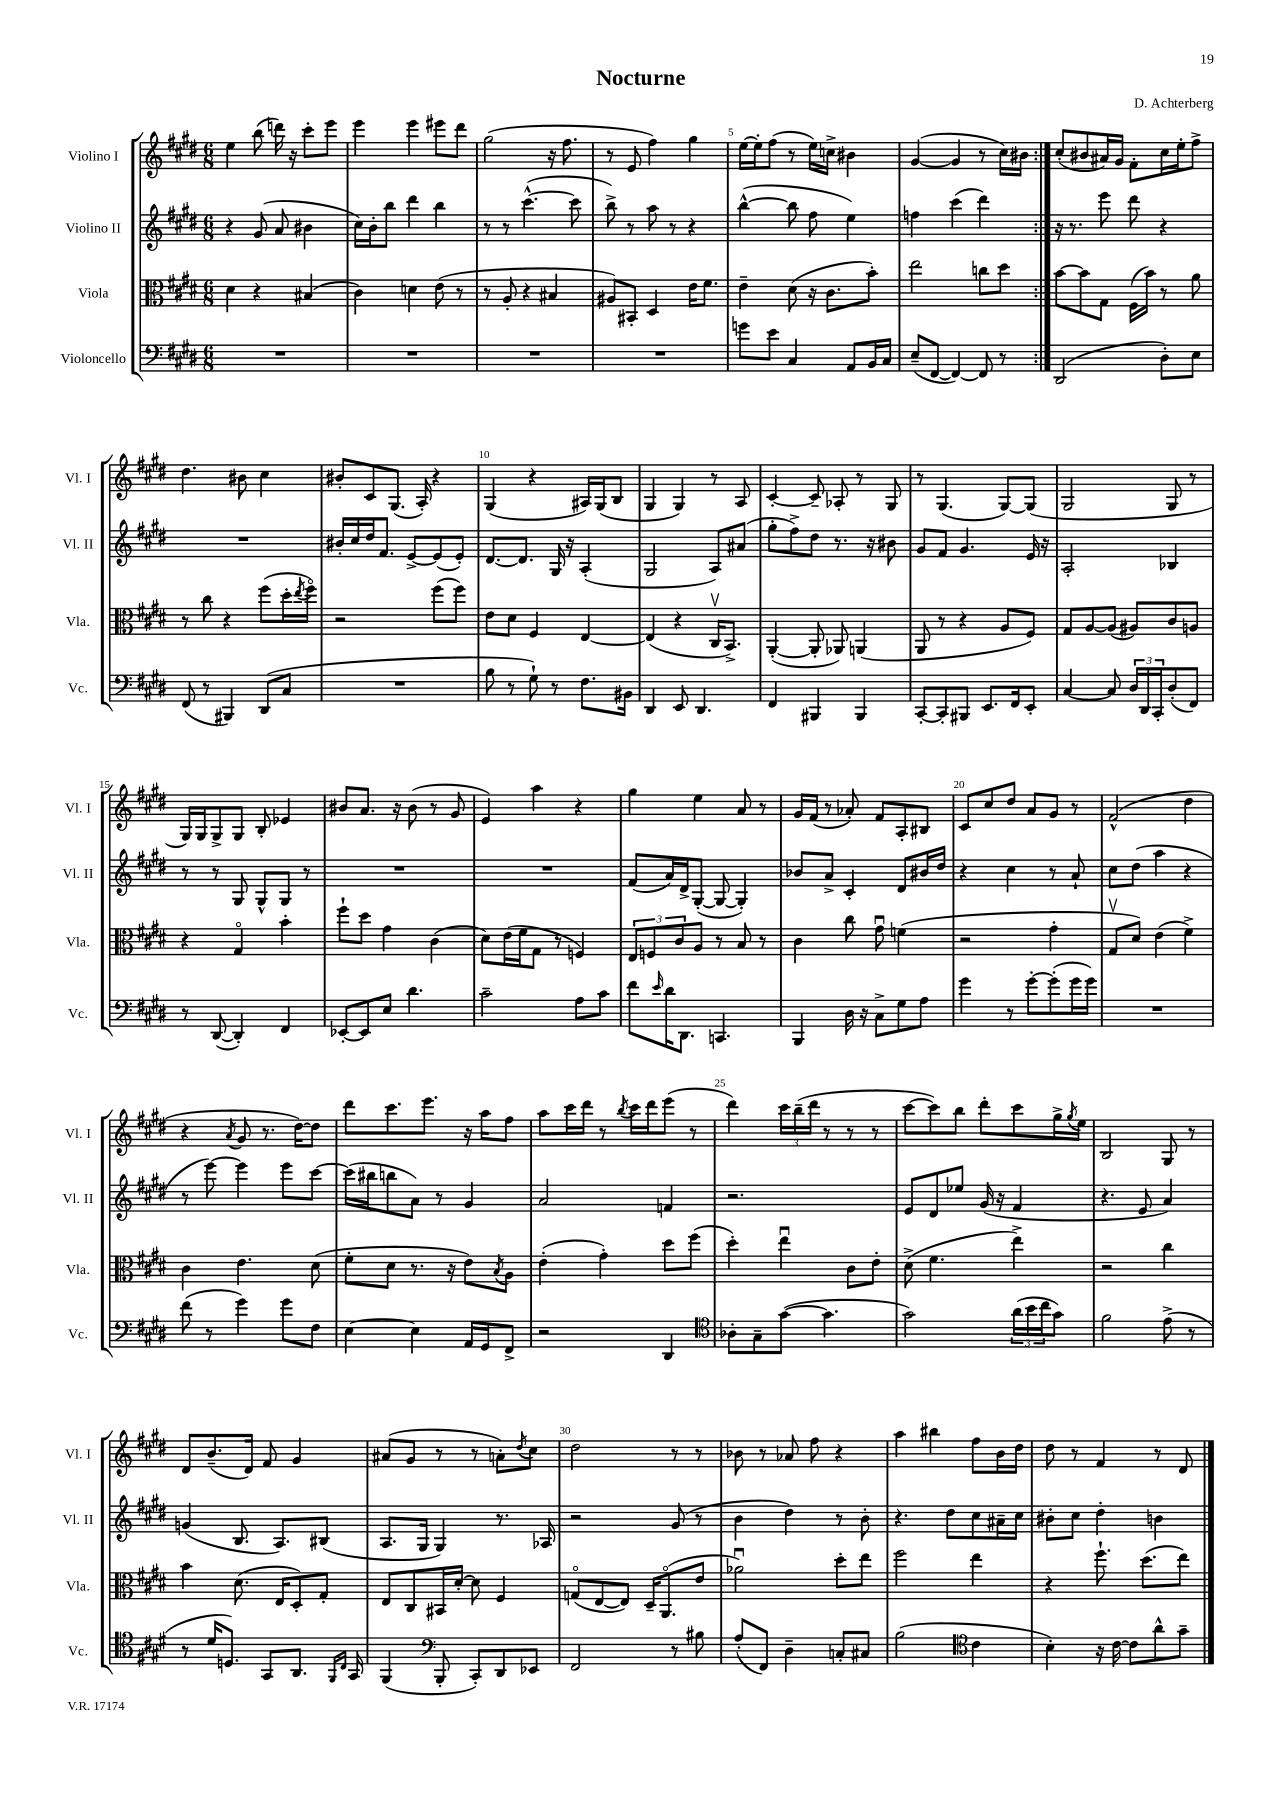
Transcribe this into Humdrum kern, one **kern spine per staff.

**kern	**kern	**kern	**kern
*staff4	*staff3	*staff2	*staff1
*clefF4	*clefC3	*clefG2	*clefG2
*k[f#c#g#d#]	*k[f#c#g#d#]	*k[f#c#g#d#]	*k[f#c#g#d#]
*M6/8	*M6/8	*M6/8	*M6/8
2.r	4d#	4r	4ee
.	4r	(8g#	(8bb
.	.	8a	16ddd)
.	.	.	16r
.	(4B#	4b#	8ccc#'
.	.	.	8eee
=	=	=	=
2.r	4c#)	16cc#)	4eee
.	.	16b'	.
.	.	8bb	.
.	4d	4ddd#	4eee
.	(8e	4bb	8eee#
.	8r	.	8ddd#
=	=	=	=
2.r	8r	8r	(2gg#
.	8A'	8r	.
.	4r	([4.ccc#^^	.
.	4B#	.	16r
.	.	.	8.ff#
.	.	8ccc#]	.
=	=	=	=
2.r	8A#)	8bb^)	8r
.	8BB#'	8r	8e
.	4D#	8aa	4ff#)
.	.	8r	.
.	16e	4r	4gg#
.	8.f#	.	.
=	=	=	=
8g	4e~	([4bb^^	[16ee
.	.	.	16ee']
8e	.	.	(8ff#
4C#	(8d#	8bb]	8r
.	16r	8ff#	16ee)
.	8.c#	.	16cc^
8AA	.	4ee)	4b#
16BB	8b')	.	.
16C#	.	.	.
=	=	=	=
(8E~	2ee	4ff	([4g#
[8FF#	.	.	.
4FF#_)	.	(4ccc#	4g#]
8FF#]	8cc	4ddd#)	8r
8r	8dd#	.	16cc#)
.	.	.	16b#
=:|!	=:|!	=:|!	=:|!
(2DD#	[8b	16r	(8cc#'
.	.	8.r	.
.	8b]	.	8b#
.	8G#	8eee	16a#)
.	.	.	16g#
.	(16F#	8ddd#	8f#'
.	16b)	.	.
8D#')	8r	4r	16cc#
.	.	.	16ee'
8E	8a	.	8ff#^
=	=	=	=
(8FF#	8r	2.r	4.dd#
8r	8cc#	.	.
4BBB#)	4r	.	.
.	.	.	8b#
(8DD#	(8ff#	.	4cc#
8C#	16dd#'	.	.
.	8qee	.	.
.	16ff#o)	.	.
=	=	=	=
2.r	2r	16b#'	8b#'
.	.	16cc#	.
.	.	16dd#	8c#
.	.	8.f#	.
.	.	.	(8.G#
.	.	[8e^	.
.	.	.	16A')
.	(8ff#	(8e]	4r
.	8ff#)	8e')	.
=	=	=	=
8B	8e	[8.d#	(4G#
8r	8d#	.	.
.	.	8.d#]	.
8G#`)	4F#	.	4r
8r	.	16G#	.
.	.	16r	.
8.F#	[4E	(4A'	16A#)
.	.	.	(16G#
.	.	.	8B
16BB#	.	.	.
=	=	=	=
4DD#	(4E]	2G#	4G#
8EE	4r	.	4G#)
4.DD#	.	.	.
.	16C#v	8A)	8r
.	8.BB^)	.	.
.	.	(8a#	8A
=	=	=	=
4FF#	([4AA'	8gg#'	[4c#'
.	.	8ff#^)	.
4BBB#	8AA']	8dd#	8c#~]
.	8AA-)	8.r	8A-'
4BBB#	(4AA	.	8r
.	.	16r	.
.	.	8b#	8G#
=	=	=	=
[8CC#'	8AA	8g#	8r
8CC#']	8r	8f#	(4.G#
8BBB#	4r	4.g#	.
8.EE	.	.	.
.	8A	.	[8G#)
16FF#	.	.	.
8EE'	8F#)	16e	(8G#]
.	.	16r	.
=	=	=	=
[4C#	8G#	2A'	2G#
.	[8A	.	.
8C#]	(8A]	.	.
24D#	8A#)	.	.
24DD#	.	.	.
24CC#'	.	.	.
(8D#'	8c#	4B-	8G#
8FF#)	8A	.	8r
=	=	=	=
8r	4r	8r	16G#)
.	.	.	16G#
([8DD#	.	8r	8G#^
4DD#'])	4G#o	8G#	8G#
.	.	8G#^^	8B'
4FF#	4b'	8G#	4e-
.	.	8r	.
=	=	=	=
[8EE-'	8ff#`	2.r	8b#
8EE-]	8dd#	.	8.a
8E	4g#	.	.
.	.	.	16r
4.d#	.	.	(8b#
.	(4c#	.	8r
.	.	.	8g#
=	=	=	=
2c#~	8d#)	2.r	4e)
.	(16e	.	.
.	16f#	.	.
.	8G#	.	4aa
.	8r	.	.
8A	4F)	.	4r
8c#	.	.	.
=	=	=	=
8f#	12E	(8f#	4gg#
.	12F	.	.
16qqe	.	.	.
16d#	.	16a)	.
.	12c#	.	.
8.DD#	.	16d#^	.
.	8A	([8G#'	4ee
4.CC	8r	8G#_	.
.	8B	4G#'])	8a
.	8r	.	8r
=	=	=	=
4BBB	4c#	8b-	16g#
.	.	.	(16f#
.	.	8a^	8r
16D#	8cc#	4c#'	8a-')
16r	.	.	.
8C#^	8g#u	.	8f#
8G#	(4f	8d#	8A'
8A	.	16b#	8B#
.	.	16dd#	.
=	=	=	=
4g#	2r	4r	8c#
.	.	.	8cc#
8r	.	4cc#	8dd#
[8g#'	.	.	8a
(8g#']	4g#'	8r	8g#
16g#	.	8a`	8r
16g#)	.	.	.
=	=	=	=
2.r	8G#v	8cc#	(2f#^^
.	8d#)	(8dd#	.
.	(4e	4aa	.
.	4f#^)	4r	4dd#
=	=	=	=
(8f#	4c#	8r	4r
8r	.	[8eee)	.
.	.	.	8qa
4g#)	4.e	4eee]	8g#
.	.	.	8.r
8g#	.	8eee	.
.	.	.	[16dd#)
8F#	(8d#	[8ccc#	8dd#]
=	=	=	=
[4E	8f#'	(16ccc#]	8ddd#
.	.	16bb#	.
.	8d#	8bb	8.ccc#
4E]	8.r	8a)	.
.	.	.	8.eee
.	.	8r	.
.	16r	.	.
16AA	8e)	4g#	16r
16GG#	.	.	16aa
.	8qB	.	.
8FF#^	8A	.	8ff#
=	=	=	=
2r	(4e'	2a	8aa
.	.	.	16ccc#
.	.	.	16ddd#
.	4g#')	.	8r
.	.	.	8qbb
.	.	.	16ccc#
.	.	.	16ddd#
4DD#	8dd#	4f	(8eee
.	(8ff#	.	8r
=	=	=	=
*clefC4	*	*	*
8A-'	4dd#')	2.r	4ddd#)
8G#~	.	.	.
([8g#	4eeu	.	24ccc#
.	.	.	(24bb~
.	.	.	24ddd#
4.g#]	.	.	8r
.	8c#	.	8r
.	8e'	.	8r
=	=	=	=
2g#)	(8d#^	8e	[8ccc#
.	4.f#	8d#	8ccc#])
.	.	8ee-	8bb
.	.	(16g#	8ddd#'
.	.	16r	.
(24a	4ee^)	4f#	8ccc#
24b	.	.	.
24cc#	.	.	.
8g#)	.	.	16gg#^
.	.	.	8qgg#
.	.	.	16ee
=	=	=	=
2f#	2r	4.r	2B
.	.	8e	.
(8e^	4cc#	4a)	8G#
8r	.	.	8r
=	=	=	=
8r	4b	(4g	8d#
16d#	.	.	(8.b~
8.D)	.	.	.
.	(8.d#	8.B	.
.	.	.	16d#)
8GG#	.	.	8f#
.	16E	8.A)	.
8.AA	8D#')	.	4g#
.	8G#'	(8B#	.
16qqFF#	.	.	.
16qqC#	.	.	.
16GG#	.	.	.
=	=	=	=
(4FF#	8E	8.A	(8a#
.	8C#	.	8g#
.	.	16G#	.
*clefF4	*	*	*
8BBB'	16BB#	4G#)	8r
.	[16d#'	.	.
8CC#')	8d#]	.	8r
8DD#	4F#	8.r	8a')
.	.	.	8qdd#
8EE-	.	.	8cc#
.	.	16A-	.
=	=	=	=
2FF#	(8Go	2r	2dd#
.	[8E	.	.
.	8E])	.	.
.	16D#~	.	.
.	(8.AAo	.	.
8r	.	(8g#	8r
8B#	8e	8r	8r
=	=	=	=
(8A'	2a-u)	4b	8b-
8FF#)	.	.	8r
4D#~	.	4dd#)	8a-
.	.	.	8ff#
8C'	8dd#'	8r	4r
8C#	8ee	8b'	.
=	=	=	=
(2B	2ff#	4.r	4aa
.	.	.	4bb#
.	.	8dd#	.
*clefC4	*	*	*
4c#	4ee	8cc#	8ff#
.	.	16a#~	16b
.	.	16cc#	16dd#
=	=	=	=
4B')	4r	8b#'	8dd#
.	.	8cc#	8r
16r	8.ff#`	4dd#'	4f#
[16c#	.	.	.
8c#]	.	.	.
.	(8.dd#	.	.
8a^^	.	4b	8r
8g#~	8ee)	.	8d#
==	==	==	==
*-	*-	*-	*-
